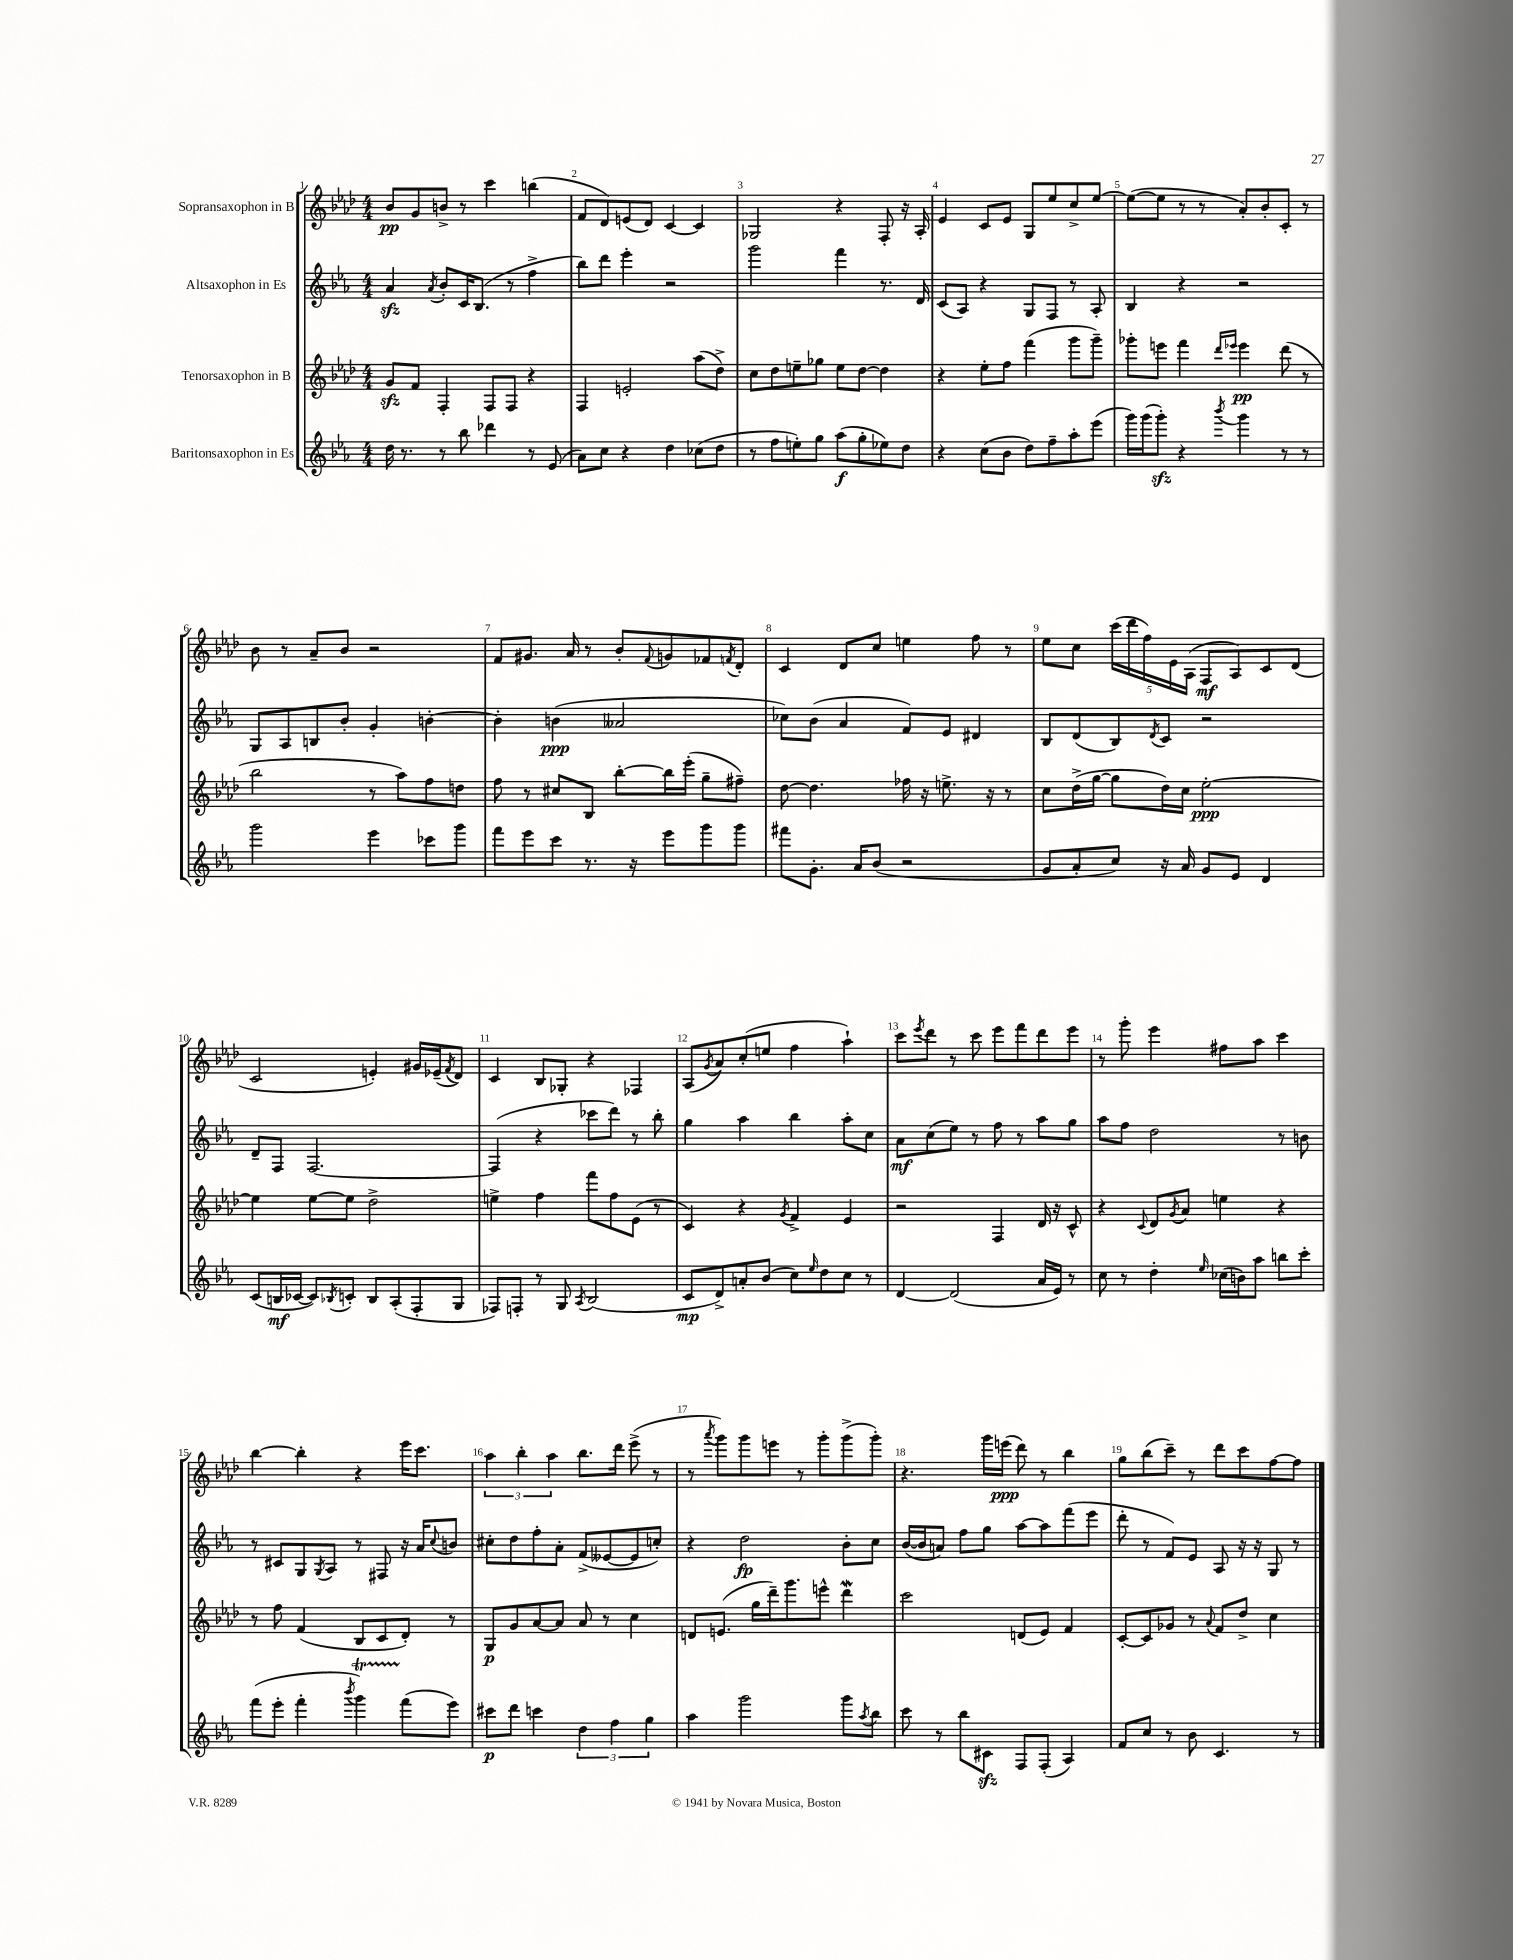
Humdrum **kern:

**kern	**kern	**kern	**kern
*staff4	*staff3	*staff2	*staff1
*clefG2	*clefG2	*clefG2	*clefG2
*k[b-e-a-]	*k[b-e-a-d-]	*k[b-e-a-]	*k[b-e-a-d-]
*M4/4	*M4/4	*M4/4	*M4/4
16dd\	8g/L	4a-/	8b-/L
8.r	.	.	.
.	8f/J	.	8g/
.	.	8qa-/	.
8r	4F'/	8b-'/L	8b^/J
8bb-\	.	16c/K	8r
.	.	(8.B-/J	.
4ddd-\	8F/L	.	4ccc\
.	8F/J	8r	.
8r	4r	4ff^\	(4bb\
(8e-/	.	.	.
=	=	=	=
8a-\L)	4F/	8bb-\L)	8f/L
8cc\J	.	8ddd\J	8d-/)
4r	2e'/	4eee-'\	(8e/
.	.	.	8d-/J)
4dd\	.	2r	[4c/
(8cc-\L	(8aa-\L	.	4c/]
8dd\J	8dd-^\J)	.	.
=	=	=	=
8r	8cc\L	2ggg\	2G-/
8ff\L	8dd-\	.	.
8ee'\)	8ee~\	.	.
8gg\J	8gg-\J	.	.
(8aa-\L	8ee\L	4fff\	4r
8gg'\	[8dd-\J	.	.
8ee-\)	4dd-\]	8.r	8F'/
8dd\J	.	.	16r
.	.	16d/	16A-'/
=	=	=	=
4r	4r	(8c/L	4e-/
.	.	8A-/J)	.
(8cc\L	8ee-'\L	4r	8c/L
8b-\J	8ff\J	.	8e-/J
8dd\L)	(4fff\	8G/L	8G/L
8ff~\	.	8F/J	8ee-/
8aa-'\	8ggg\L	8r	8cc^/
(8eee-\J	8ggg~\J)	8A-'/	[8ee-/J
=	=	=	=
16ggg\LL)	8ggg-'\L	4B-/	(8ee-\_L
(16ggg\J	.	.	.
8ggg'\J)	8eee\J	.	8ee-\]J
4r	4fff\	4r	8r
.	.	.	8r
.	16qqddd-/LL	.	.
8qbbb-/	16qqeee-/JJ	.	.
4ggg\	4eee-\	2r	8a-'/L)
.	.	.	8b-'/
8r	(8ddd-\	.	8c'/J
8r	8r	.	8r
=	=	=	=
2ggg\	2bb-\	8G/L	8b-\
.	.	8A-/	8r
.	.	8B/	8a-~/L
.	.	8b-'/J	8b-/J
4eee-\	8r	4g'/	2r
.	8aa-\L)	.	.
8ccc-\L	8ff\	[4b'\	.
8ggg\J	8dd\J	.	.
=	=	=	=
8fff\L	8ff\	4b'\]	8f/L
8eee-\	8r	.	8.g#/J
8ccc\J	8cc#/L	(4b\	.
.	.	.	16a-/
8.r	8B-/J	.	8r
.	[8bb-'\L	2a--/	8b-'/L
16r	.	.	.
.	.	.	8qqf/
8eee-\L	16bb-\]L	.	8g/
.	(16eee-'\JJ	.	.
8ggg\	8gg~\L	.	8f-/
.	.	.	8qf/
8ggg\J	8ff#~\J)	.	8d-'/J
=	=	=	=
8fff#\L	[8dd-\	8cc-\L)	4c/
8.g'\J	4.dd-\]	(8b-\J	.
.	.	4a-/	8d-/L
16a-/LK	.	.	.
(8b-/J	.	.	8cc/J
2r	16ff-\	8f/L)	4ee\
.	16r	.	.
.	8.ee^\	8e-/J	.
.	.	4d#/	8ff\
.	16r	.	.
.	8r	.	8r
=	=	=	=
8g/L	8cc\L	8B-/L	8ee-\L
8a-'/	(16dd-^\L	(8d/	8cc\J
.	[16gg\JJ	.	.
8cc/J)	8gg\]L	8B-/)	(20ccc\LL
.	.	.	20ddd-\
.	.	.	20ff\)
.	.	8qd/	.
16r	16dd-\L)	8c/J	.
.	.	.	20e-\
16a-/	16cc\JJ	.	.
.	.	.	(20A-\JJ
8g/L	[2ee-'\	2r	8F/L
8e-/J	.	.	8A-/)
4d/	.	.	8c/
.	.	.	(8d-/J
=	=	=	=
(8c/L	4ee-\]	8d~/L	2c/
16B/L	.	8F/J	.
[16c-/JJ	.	.	.
8c-/]L)	[8ee-\L	[2.F/	.
8qB-/	.	.	.
8c'/J	8ee-\]J	.	.
8B-/L	2dd-^\	.	4e'/)
(8A-'/	.	.	.
8F'/	.	.	16g#/LL
.	.	.	(16e-~/J
.	.	.	8qf/
8G/J	.	.	8d-/J)
=	=	=	=
8F-/L)	4ee^\	(4F/]	4c/
8F'/J	.	.	.
8r	4ff\	4r	8B-/L
8G/	.	.	8G-'/J
8qA-/	.	.	.
(2B-/	8fff\L	8ccc-\L	4r
.	8ff\	8ddd\J)	.
.	(8e-\J	8r	4F-/
.	8r	8bb-'\	.
=	=	=	=
8c/L	4c/)	4gg\	(8A-/L
.	.	.	8qg/
8d^/)	.	.	8a-/)
8a'/	4r	4aa-\	(8cc'/
(8b-/J	.	.	8ee/J
.	8qg/	.	.
8cc\L)	4f^/	4bb-\	4ff\
16qqee-/	.	.	.
8dd\	.	.	.
8cc\J	4e-/	8aa-'\L	4aa-`\)
8r	.	8cc\J	.
=	=	=	=
[4d/	2r	8a-\L	8ccc\L
.	.	.	8qeee-/
.	.	(8cc\	8ddd-\J
(2d/]	.	8ee-\J)	8r
.	.	8r	8ccc\
.	4F/	8ff\	8eee-\L
.	.	8r	8fff\
16a-/LL	16d-/	8aa-\L	8ddd-\
16e-/JJ)	16r	.	.
8r	8c^^/	8gg\J	8eee-\J
=	=	=	=
8cc\	4r	8aa-\L	8r
8r	.	8ff\J	8ggg'\
.	8qqc/	.	.
4dd'\	8d-/L	2dd\	4eee-\
.	8qg/	.	.
.	8a-/J	.	.
16qqee-/	.	.	.
(16cc-\LL	4ee\	.	8ff#\L
16b\J)	.	.	.
8aa-\J	.	.	8aa-\J
8bb\L	4r	8r	4ccc\
8ccc'\J	.	8b\	.
=	=	=	=
(8fff\L	8r	8r	[4bb-\
8eee-'\J	8ff\	8c#/L	.
4fff'\	(4f/	8G/	4bb-'\]
.	.	8qG/	.
.	.	8A-/J	.
8qbbb-/	.	.	.
4ggg\)	8B-/L	8r	4r
.	8c/	8F#/	.
(8fff\L	8d-'/J)	16r	16eee-\LK
.	.	16a-/LK	8.ccc\J
.	.	8qqcc/	.
8eee-\J)	8r	8b/J	.
=	=	=	=
8ccc#\L	8G/L	8cc#'\L	6aa-\
8ddd\J	8g/	8dd\	.
.	.	.	6bb-'\
4ccc\	[8a-/	8ff'\	.
.	.	.	6aa-\
.	8a-/]J	8a-'\J	.
6dd\	8a-/	(8f^/L	8.bb-\L
.	8r	[8e--/	.
6ff\	.	.	.
.	.	.	16ddd-\Jk
.	4cc\	8e--/]	(8eee-^\
6gg\	.	.	.
.	.	8cc'/J)	8r
=	=	=	=
4aa-\	8d/L	4r	8r
.	.	.	8qaaa-/
.	(8.e/J	.	8ggg\L)
2ggg\	.	2dd\	8ggg\
.	16gg\LL	.	.
.	16ddd-~\J)	.	8eee\J
.	8.ggg\	.	.
.	.	.	8r
.	8eee^^\J	.	8ggg'\L
8ggg\L	4ddd-\	8b-'\L	(8ggg^\
8qaa-/	.	.	.
8bb-\J	.	8cc\J	8ggg'\J)
=	=	=	=
8ccc\	2ccc\	([16b-/LL	4.r
.	.	16b-/]J	.
8r	.	8a/J)	.
8bb-\L	.	8ff\L	.
8c#\J	.	8gg\J	16ggg\LL
.	.	.	(16eee\JJ
8F/L	(8d/L	[8aa-\L	8ddd-\)
(8F'/J	8e-/J)	8aa-\]	8r
4A-/)	4f/	(8fff\	4bb-\
.	.	8eee-\J	.
=	=	=	=
8f/L	[8c'/L	8ddd'\	8gg\L
8cc/J	8c/]	8r	(8bb-\
8r	8g-/J	8f/L)	8ccc~\J)
8b-\	8r	8e-/J	8r
.	8qqa-/	.	.
4.c/	8f/L	8A-/	8ddd-\L
.	8dd-^/J	16r	8ccc\
.	.	16r	.
.	4cc\	8G/	[8ff\
8r	.	8r	8ff\]J
==	==	==	==
*-	*-	*-	*-
